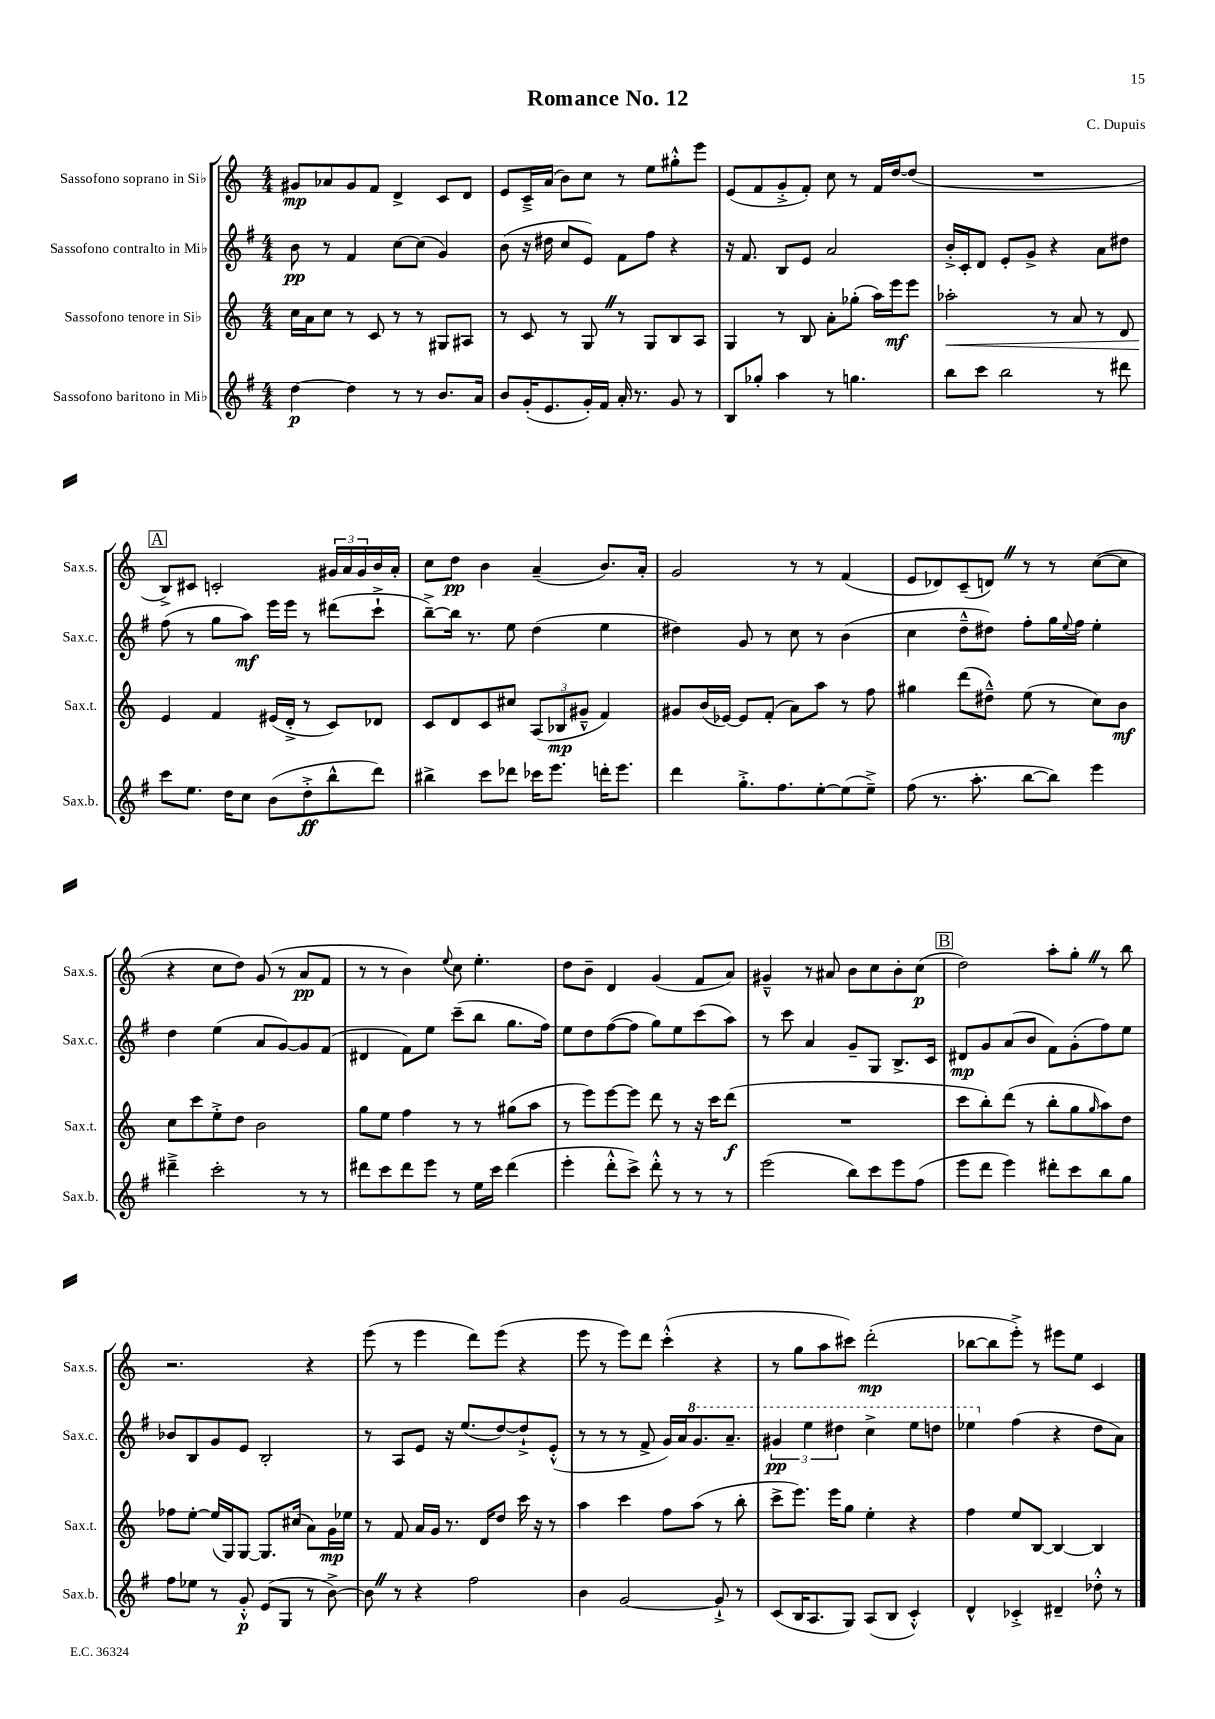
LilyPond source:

\header { title = "Romance No. 12" composer = "C. Dupuis" }
<<
\new StaffGroup <<
\new Staff = "s0" \with { instrumentName = "Sassofono soprano in Sib" shortInstrumentName = "Sax.s." } {
    \clef treble \key c \major \numericTimeSignature \time 4/4
    gis'8\mp aes'8 gis'8 f'8 d'4-> c'8 d'8 |
    e'8 c'16---> a'16( b'8) c''8 r8 e''8 gis''8-.-^ e'''8 |
    e'8( f'8 g'8-.-> f'8-.) c''8 r8 f'16 d''16~ d''8( |
    R1 |
    \mark \markup { \box "A" } b8->) cis'8 c'2-. \tuplet 3/2 { gis'16 a'16 gis'16 } b'16 a'16-. |
    c''8 d''8\pp b'4 a'4--( b'8.) a'16-. |
    g'2 r8 r8 f'4( |
    e'8 des'8) c'8--( d'8) \once \override BreathingSign.text = \markup { \musicglyph "scripts.caesura.straight" } \breathe r8 r8 c''8~( c''8 |
    r4 c''8 d''8) g'8( r8 a'8\pp f'8 |
    r8 r8 b'4) \appoggiatura { e''8 } c''8 e''4.-. |
    d''8 b'8-- d'4 g'4( f'8 a'8) |
    gis'4---^ r8 ais'8 b'8 c''8 b'8-. c''8\p( |
    \mark \markup { \box "B" } d''2) a''8-. g''8-. \once \override BreathingSign.text = \markup { \musicglyph "scripts.caesura.straight" } \breathe r8 b''8 |
    r2. r4 |
    e'''8( r8 e'''4 d'''8) e'''8( r4 |
    e'''8 r8 e'''8) d'''8 c'''4-.-^( r4 |
    r8 g''8 a''8 cis'''8) d'''2-.\mp( |
    bes''8~ bes''8 e'''8-.->) r8 eis'''8 e''8 c'4 \bar "|." |
}
\new Staff = "s1" \with { instrumentName = "Sassofono contralto in Mib" shortInstrumentName = "Sax.c." } {
    \clef treble \key g \major \numericTimeSignature \time 4/4
    b'8\pp r8 fis'4 c''8~ c''8( g'4) |
    b'8( r16 dis''16 c''8 e'8) fis'8 fis''8 r4 |
    r16 fis'8. b8 e'8 a'2 |
    b'16-.-> c'16-. d'8 e'8-. g'8-> r4 a'8 dis''8 |
    \mark \markup { \box "A" } fis''8( r8 g''8 a''8\mf) e'''16 e'''16 r8 dis'''8( c'''8-!-> |
    b''8~--->) b''16 r8. e''8 d''4( e''4 |
    dis''4) g'8 r8 c''8 r8 b'4( |
    c''4 d''8---^ dis''8) fis''8-. g''16 \appoggiatura { e''8 } fis''16 e''4-. |
    d''4 e''4( a'8 g'8~) g'8 fis'8( |
    dis'4 fis'8) e''8 c'''8--( b''8 g''8. fis''16) |
    e''8 d''8 fis''8~( fis''8 g''8) e''8 c'''8( a''8) |
    r8 c'''8 a'4 g'8-- g8 b8.-> c'16 |
    \mark \markup { \box "B" } dis'8\mp g'8 a'8( b'8 fis'8) g'8-.( fis''8) e''8 |
    bes'8 b8 g'8 e'8 b2-. |
    r8 a8 e'8 r16 e''8.( d''8~) d''8-!-> e'8-.-^( |
    r8 r8 r8 fis'8-> g'16) a'16 \ottava #1 g''8. a''8.-- |
    \tuplet 3/2 { gis''4\pp e'''4 dis'''4 } c'''4-> e'''8 d'''8 |
    ees'''4 \ottava #0 fis''4( r4 d''8 a'8) \bar "|." |
}
\new Staff = "s2" \with { instrumentName = "Sassofono tenore in Sib" shortInstrumentName = "Sax.t." } {
    \clef treble \key c \major \numericTimeSignature \time 4/4
    c''16 a'16 c''8 r8 c'8 r8 r8 gis8 ais8 |
    r8 c'8 r8 g8 \once \override BreathingSign.text = \markup { \musicglyph "scripts.caesura.straight" } \breathe r8 g8 b8 a8 |
    g4 r8 b8 a'8-. ges''8-.( a''16) e'''16\mf e'''8 |
    aes''2-.\< r8 a'8 r8 d'8 |
    \mark \markup { \box "A" } e'4\! f'4 eis'16( d'16-.-> r8 c'8) des'8 |
    c'8 d'8 c'8 cis''8 \tuplet 3/2 { a8( bes8\mp gis'8---^ } f'4) |
    gis'8 b'16( ees'16~) ees'8 f'8-.( a'8) a''8 r8 f''8 |
    gis''4 d'''8( dis''8---^) e''8( r8 c''8) b'8\mf |
    c''8 c'''8 e''8-.-> d''8 b'2 |
    g''8 e''8 f''4 r8 r8 gis''8( a''8 |
    r8 e'''8) e'''8~ e'''8 d'''8 r8 r16 c'''16 d'''8\f( |
    R1 |
    \mark \markup { \box "B" } c'''8 b''8-.) d'''8( r8 b''8-. g''8 \grace { g''16 } a''8) d''8 |
    fes''8 e''8~-. e''16( g16) g8~ g8. cis''16( a'8) g'16\mp ees''16 |
    r8 f'8 a'16 g'16 r8. d'16 d''8 c'''16 r16 r8 |
    a''4 c'''4 f''8 a''8( r8 b''8-. |
    c'''8-> e'''8.) e'''16 g''8 e''4-. r4 |
    f''4 e''8 b8~ b4~ b4 \bar "|." |
}
\new Staff = "s3" \with { instrumentName = "Sassofono baritono in Mib" shortInstrumentName = "Sax.b." } {
    \clef treble \key g \major \numericTimeSignature \time 4/4
    d''4~\p d''4 r8 r8 b'8. a'16 |
    b'8 g'16-.( e'8. g'16-.) fis'16 a'16-. r8. g'8 r8 |
    b8 ges''8-. a''4 r8 g''4. |
    b''8 c'''8 b''2 r8 dis'''8 |
    \mark \markup { \box "A" } c'''8 e''8. d''16 c''8 b'8( d''8-.->\ff b''8-^ d'''8) |
    bis''4-> c'''8 des'''8 ces'''16 e'''8. d'''16-. e'''8. |
    d'''4 g''8.-.-> fis''8. e''8~-. e''8( e''8--->) |
    fis''8( r8. a''8.-. b''8~ b''8) e'''4 |
    dis'''4---> c'''2-. r8 r8 |
    dis'''8 c'''8 dis'''8 e'''8 r8 e''16 c'''16 dis'''4( |
    e'''4-. d'''8-.-^ c'''8->) d'''8-.-^ r8 r8 r8 |
    e'''2( b''8) c'''8 e'''8 fis''8( |
    \mark \markup { \box "B" } e'''8 d'''8 e'''4) dis'''8-. c'''8 b''8 g''8 |
    fis''8 ees''8 r8 g'8-.-^\p e'8( g8 r8 b'8~->) |
    b'8 \once \override BreathingSign.text = \markup { \musicglyph "scripts.caesura.straight" } \breathe r8 r4 fis''2 |
    b'4 g'2~ g'8-!-> r8 |
    c'8( b16 a8. g8) a8( b8 c'4-.-^) |
    d'4-^ ces'4-.-> dis'4-- des''8-.-^ r8 \bar "|." |
}
>>
>>
\layout { \context { \Score \remove "Bar_number_engraver" } }
